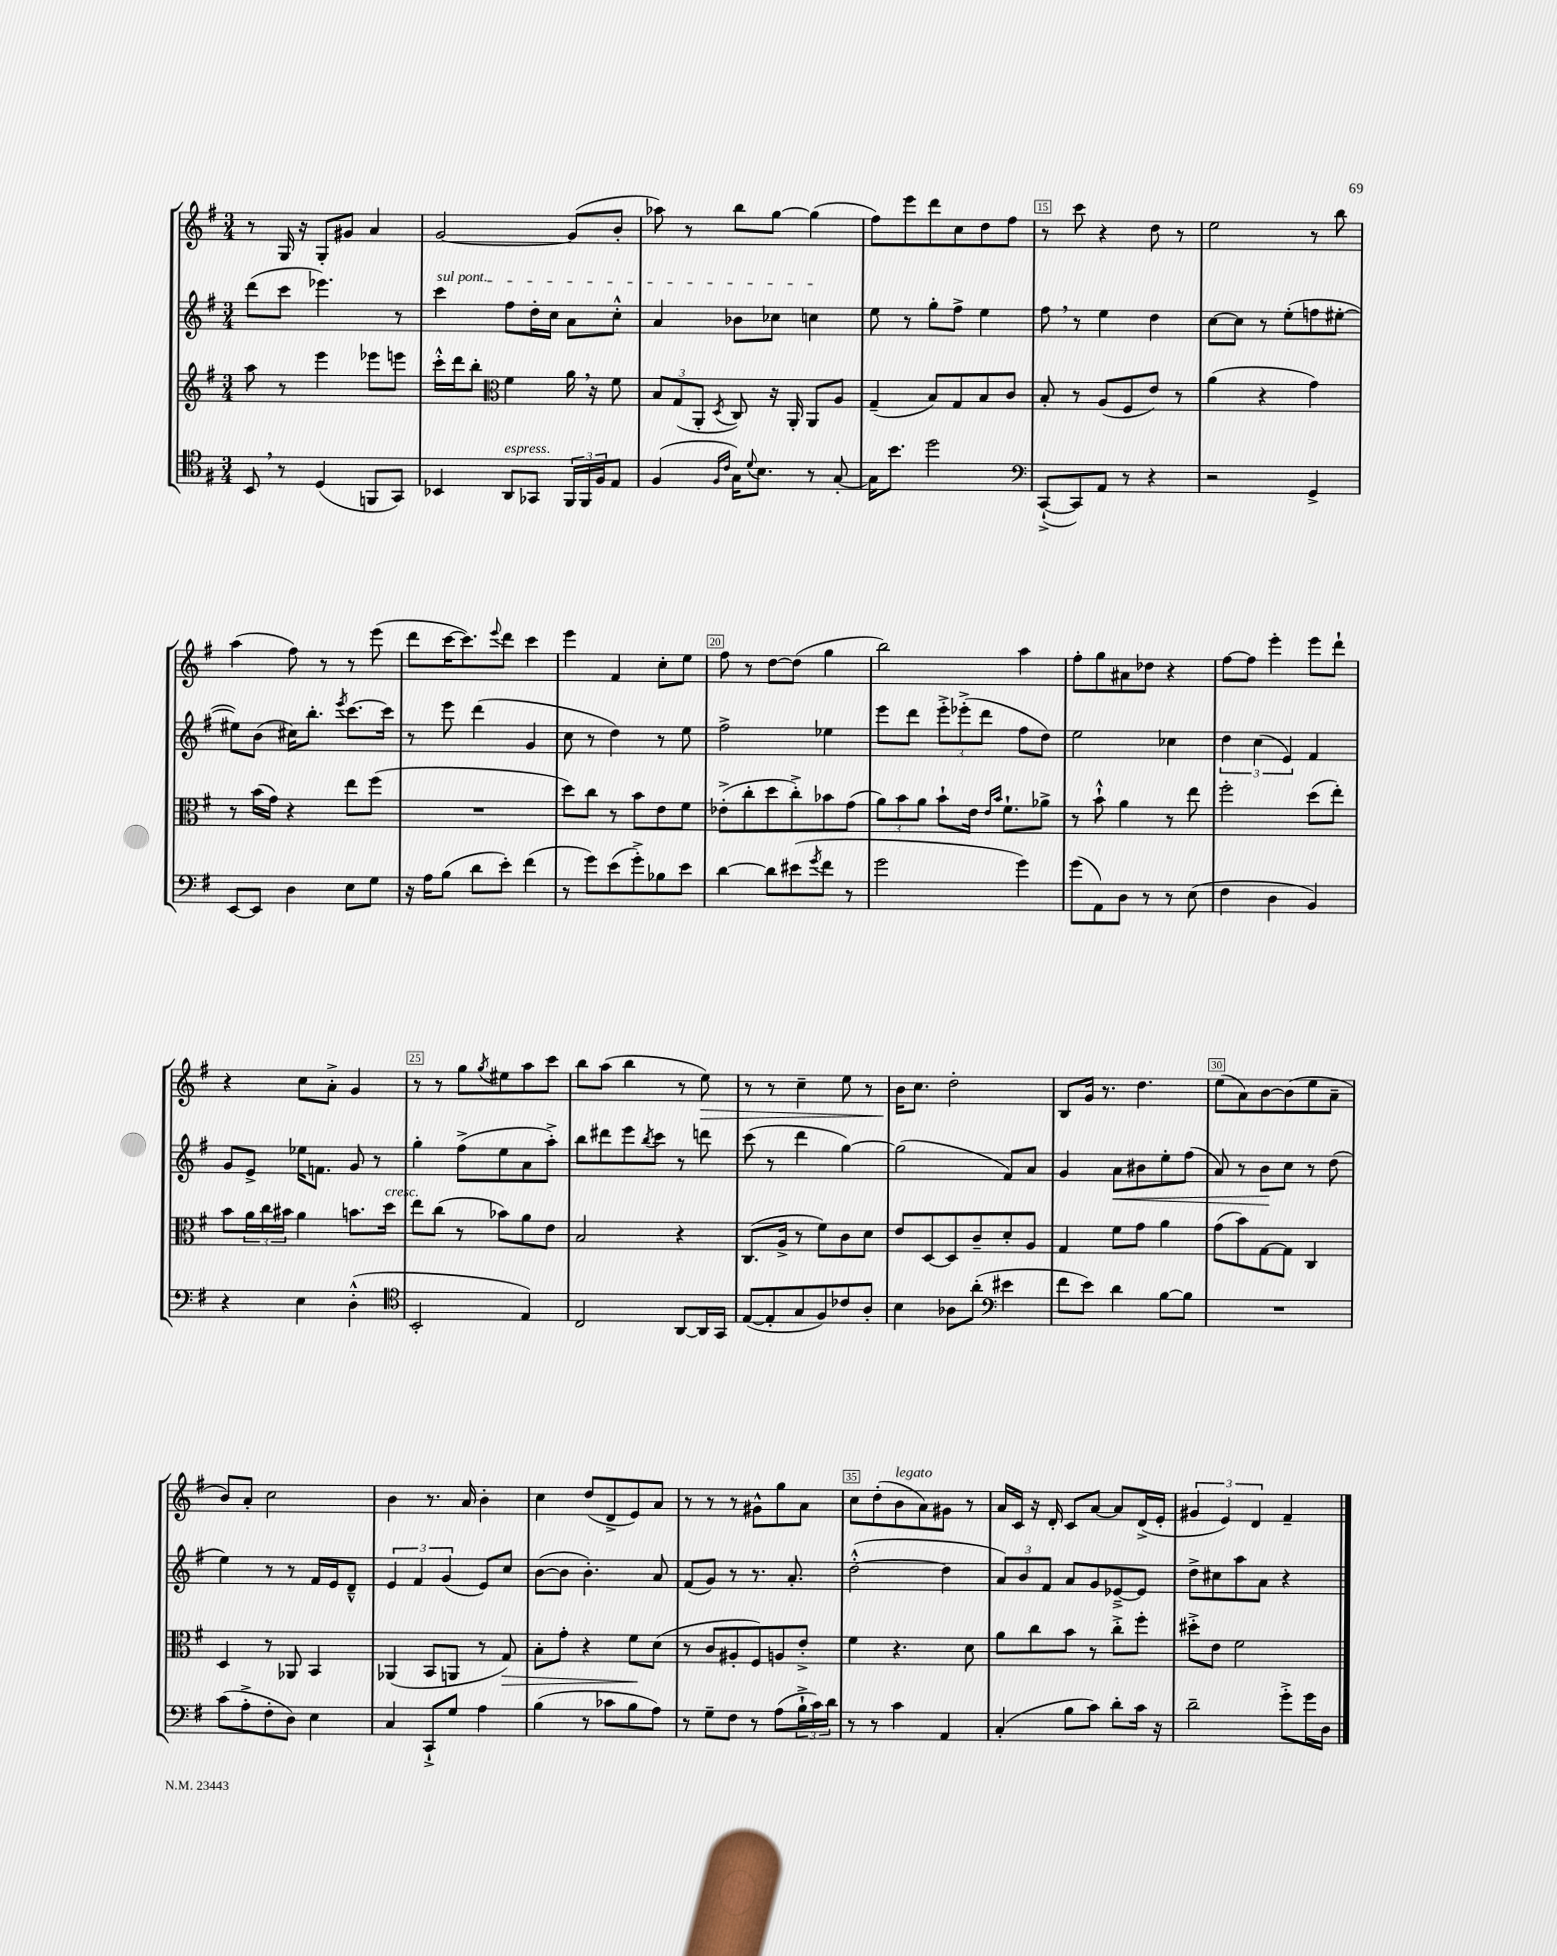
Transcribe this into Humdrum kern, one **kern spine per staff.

**kern	**kern	**kern	**kern
*staff4	*staff3	*staff2	*staff1
*clefC4	*clefG2	*clefG2	*clefG2
*k[f#]	*k[f#]	*k[f#]	*k[f#]
*M3/4	*M3/4	*M3/4	*M3/4
8BB	8aa	(8ddd	8r
8r	8r	8ccc	16G
.	.	.	16r
(4D	4eee	4.eee-)	8G'
.	.	.	8g#
8FF	8eee-	.	4a
8GG)	8eee	8r	.
=	=	=	=
4BB-	16ccc'^^	4ccc	[2g
.	16ddd	.	.
.	8bb'	.	.
*	*clefC3	*	*
8AA	4f#	8ff#	.
8GG-	.	16dd'	.
.	.	16cc	.
24FF#	16a	8a	(8g]
24FF#	.	.	.
.	16r	.	.
24F#	.	.	.
8E	8f#	8cc'^^	8b'
=	=	=	=
(4F#	12B	4a	8aa-)
.	(12G	.	.
.	.	.	8r
.	12AA'	.	.
16qqF#	.	.	.
16qqc	8qD	.	.
16G)	8C)	8b-	8bb
8qqd	.	.	.
8.B	.	.	.
.	16r	8cc-	[8gg
.	16AA'	.	.
8r	8AA	4cc	(4gg]
[8G'	8A	.	.
=	=	=	=
16G]	(4G~	8ee	8ff#)
8.b	.	.	.
.	.	8r	8eee
2dd	8B)	8gg'	8ddd
.	8G	8ff#^	8cc
.	8B	4ee	8dd
.	8c	.	8ff#
=	=	=	=
*clefF4	*	*	*
([8CC`^	8B'	8ff#	8r
8CC])	8r	8r	8ccc
8AA	(8A	4ee	4r
8r	8F#	.	.
4r	8e)	4dd	8dd
.	8r	.	8r
=	=	=	=
2r	(4a	[8cc	2ee
.	.	8cc]	.
.	4r	8r	.
.	.	(8ee'	.
4GG^	4g)	8ff	8r
.	.	[8ee#'	8bb
=	=	=	=
[8EE	8r	8ee#])	(4aa
8EE]	(16b	(8b	.
.	16g)	.	.
4D	4r	16cc#)	8ff#)
.	.	8.bb'	.
.	.	.	8r
.	.	8qeee	.
8E	8ee	[8.ccc	8r
8G	(8ff#	.	(8eee
.	.	16ccc]	.
=	=	=	=
16r	2.r	8r	8ddd
16A	.	.	.
(8B	.	8eee	[16ccc
.	.	.	8.ccc])
8d	.	(4ddd	.
.	.	.	8qqeee
8e')	.	.	8ddd
(4f#	.	4g	4ccc
=	=	=	=
8r	8dd)	8cc	4eee
8g)	8cc	8r	.
(8e	8r	4dd)	4f#
8g'^)	8b	.	.
8B-	8e	8r	8cc'
8e	8f#	8ee	8ee
=	=	=	=
[4d	(8e-'^	2ff#^	8ff#
.	8cc'	.	8r
8d]	8dd	.	[8dd
(8e#	8cc'^)	.	(8dd]
8qg	.	.	.
8f#	8b-	4ee-	4gg
8r	(8g	.	.
=	=	=	=
2g	12a)	8eee	2bb)
.	12b	.	.
.	.	8ddd	.
.	12a	.	.
.	8b`	12eee'^	.
.	.	(12eee-'^	.
.	16e	.	.
.	.	12ddd	.
.	16qqe	.	.
.	16qqb	.	.
.	8.f#`	.	.
4g)	.	8ff#	4aa
.	8a-^	8dd)	.
=	=	=	=
(8g	8r	2ee	8ff#'
8AA)	8b`^^	.	8gg
8D	4a	.	8a#
8r	.	.	8dd-
8r	8r	4cc-	4r
(8E	8ee	.	.
=	=	=	=
4F#	2ff#'	6dd	[8ff#
.	.	.	8ff#]
.	.	(6cc	.
4D	.	.	4eee'
.	.	6e)	.
4BB)	(8dd	4f#	8eee
.	8ee')	.	8ddd`
=	=	=	=
4r	8b	8g	4r
.	24a	8e^	.
.	24cc	.	.
.	24b#	.	.
4E	4a	16ee-	8cc
.	.	8.f	.
.	.	.	8a'^
(4D'^^	8.b	8g	4g
.	.	8r	.
.	16dd	.	.
=	=	=	=
*clefC4	*	*	*
2BB'	8ee	4gg'	8r
.	(8cc	.	8r
.	8r	(8ff#^	8gg
.	.	.	8qgg
.	8b-)	8ee	8ee#
4E)	8a	8a	8aa
.	8e	8aa'^)	8ccc
=	=	=	=
2C	2B	8bb	8bb
.	.	8ddd#	(8aa
.	.	8eee	4bb
.	.	8qbb	.
.	.	8ccc	.
[8AA	4r	8r	8r
16AA]	.	8ddd	8ee)
16GG	.	.	.
=	=	=	=
([8E	(8.C	(8ccc	8r
8E']	.	8r	8r
.	16A^	.	.
8G	8r	4ddd	4cc~
8F#)	8f#)	.	.
8c-	8c	[4gg)	8ee
8A'	8d	.	8r
=	=	=	=
4B	8e	(2gg]	16b
.	.	.	8.cc
.	[8D	.	.
8A-	8D]	.	2dd'
(8a'	8c~	.	.
*clefF4	*	*	*
4e#	8d'	8f#)	.
.	8A	8a	.
=	=	=	=
8f#	4G	4g	8B
8e)	.	.	16g
.	.	.	8.r
4d	8f#	8a	.
.	8g	8b#	4.dd
[8B	4a	8ee'	.
8B]	.	(8ff#	.
=	=	=	=
2.r	(8g	8a)	(8ee
.	8b)	8r	8a)
.	[8G	8b	[8b
.	8G]	8cc	(8b]
.	4C	8r	8ee
.	.	(8dd	8a~
=	=	=	=
(8c	4D	4ee)	8b)
8A'^	.	.	8a'
8F#'	8r	8r	2cc
8D)	8AA-	8r	.
4E	4BB	16f#	.
.	.	16e	.
.	.	8d~^^	.
=	=	=	=
4C	(4AA-	6e	4b
.	.	6f#	.
8CC`^	8BB	.	8.r
.	.	(6g	.
8G	8AA	.	.
.	.	.	16a
4A	8r	8e)	4b'
.	8G)	8cc	.
=	=	=	=
(4B	8B'	([8b	4cc
.	8g'	8b]	.
8r	4r	4.b')	(8dd
8c-	.	.	8d^
8B	8f#	.	8e)
8A)	(8d	8a	8a
=	=	=	=
8r	8r	(8f#	8r
8G~	8c	8g)	8r
8F#	8A#'	8r	8r
8r	8F#)	8.r	8g#^^
(8A	8A	.	8gg
.	.	8.a'	.
24B`^	8e'^	.	8a
24c)	.	.	.
24d	.	.	.
=	=	=	=
8r	4f#	([2dd'^^	8cc
8r	.	.	(8dd'
4c	4.r	.	8b
.	.	.	8a)
4AA	.	4dd]	8g#
.	8d	.	8r
=	=	=	=
(4C'	8a	12a)	16a
.	.	.	16c
.	.	12b	.
.	8cc	.	16r
.	.	12f#	.
.	.	.	16d'
8B	8b	8a	8c
8c)	8r	8g	[8a
8d'	8cc'^	[8e-~^	8a]
16c	8ff#'	8e-]	(16d^
16r	.	.	16e'
=	=	=	=
2d~	8dd#'^	8dd^	6g#
.	8e	8cc#	.
.	.	.	6e)
.	2f#	8aa	.
.	.	.	6d
.	.	8a	.
8g'^	.	4r	4f#~
16g	.	.	.
16D	.	.	.
==	==	==	==
*-	*-	*-	*-
